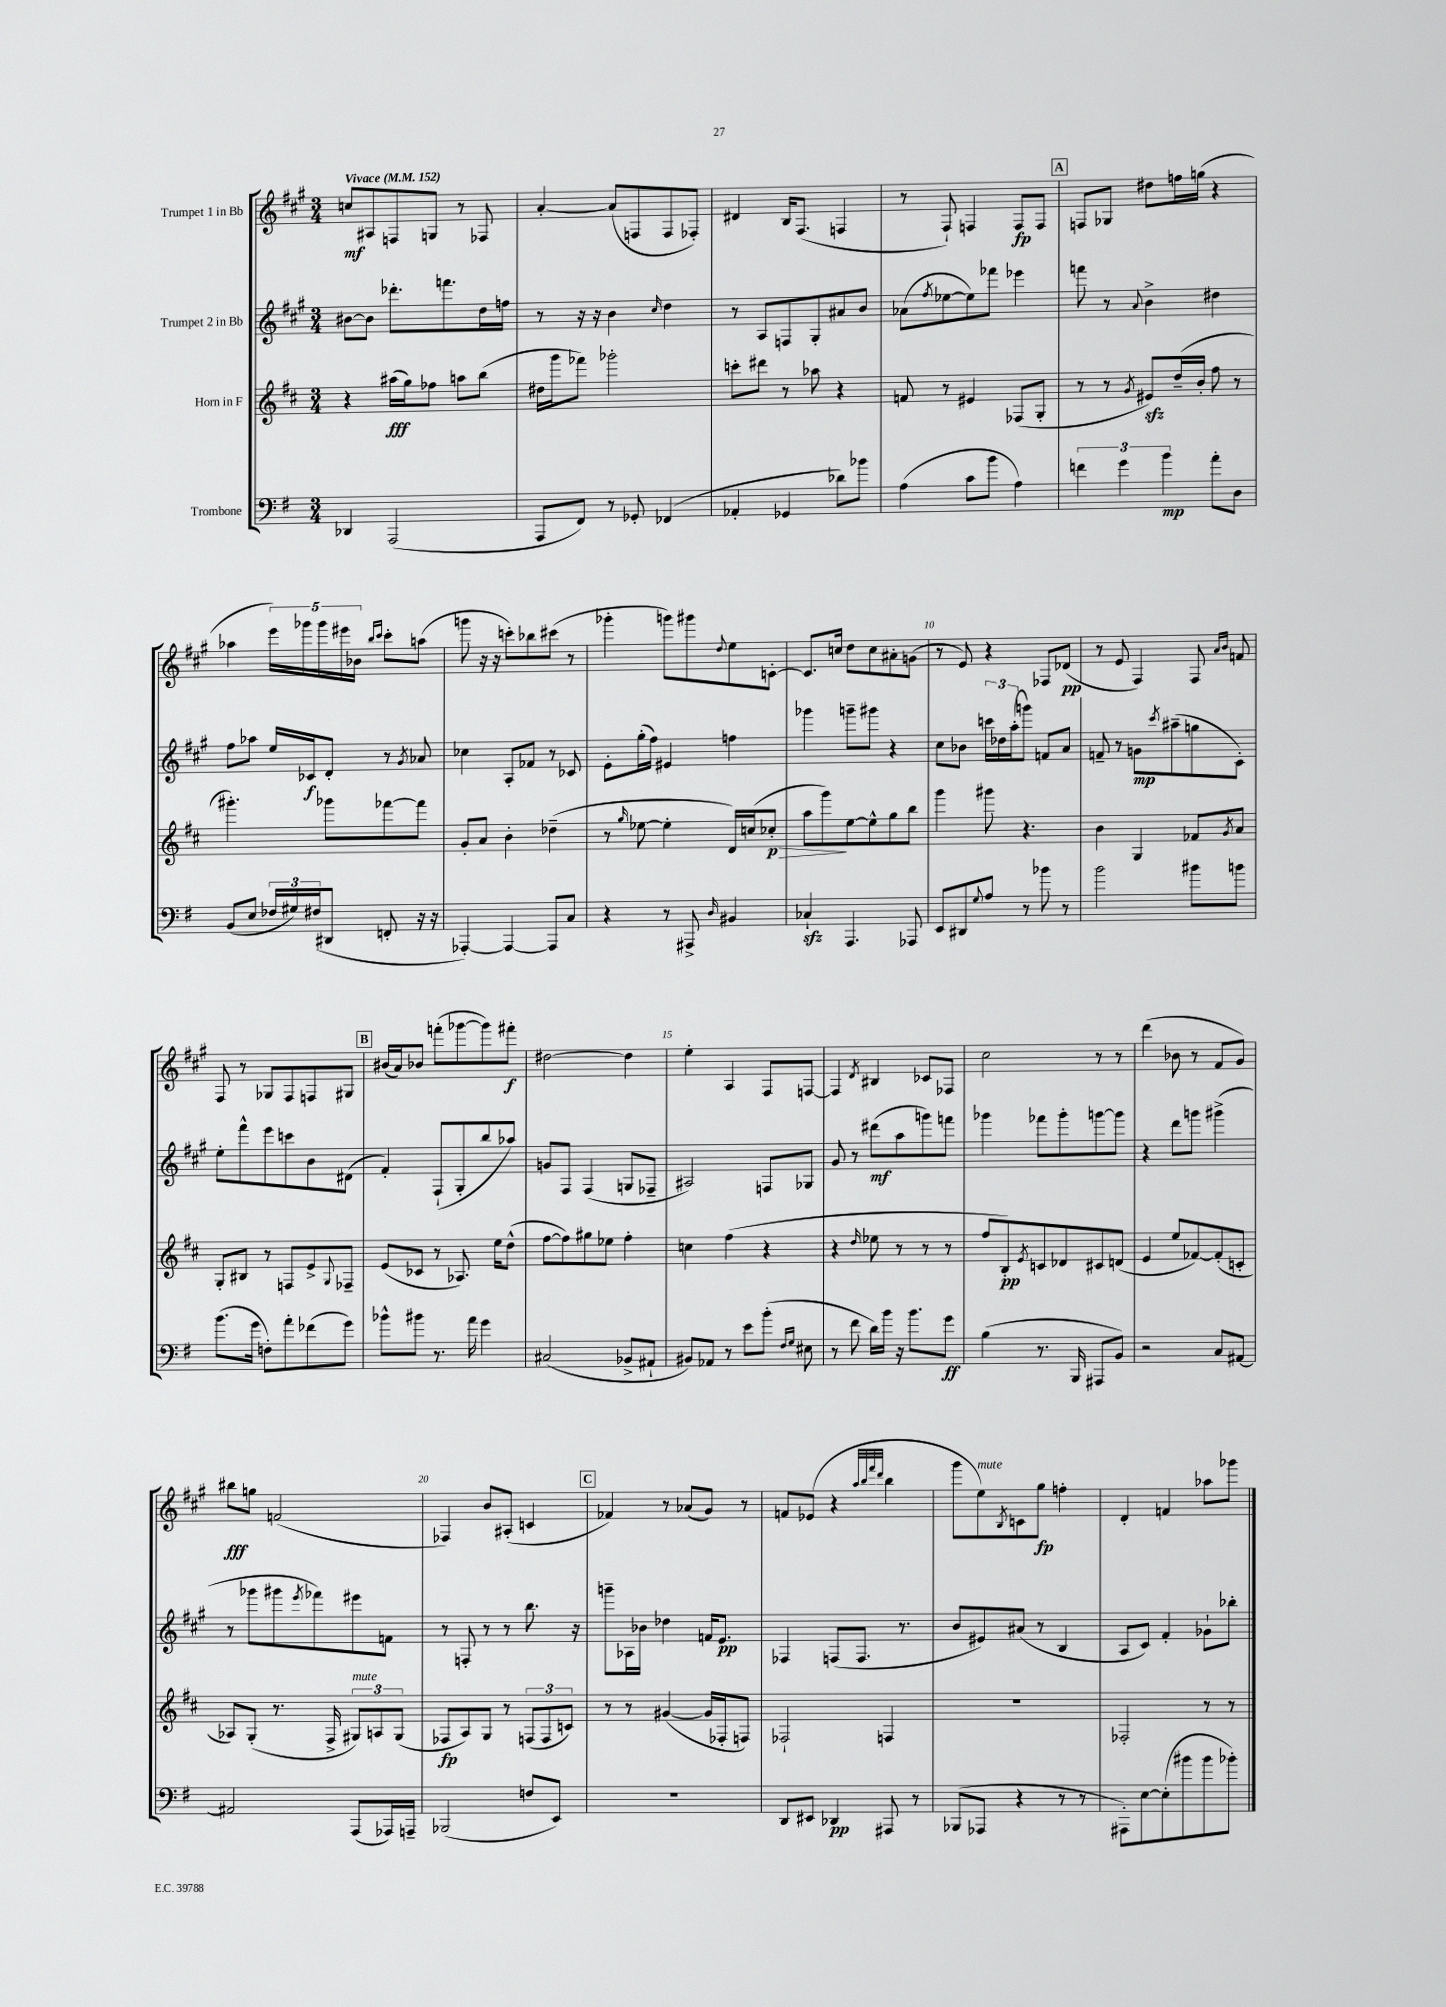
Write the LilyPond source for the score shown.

<<
\new StaffGroup <<
\new Staff = "s0" \with { instrumentName = "Trumpet 1 in Bb" } {
    \clef treble \key a \major \numericTimeSignature \time 3/4 \tempo "Vivace" 4 = 152
    c''8\mf ais8 f8 g8 r8 fes8 |
    a'4~-. a'8( f8 f8 fes8-.) |
    dis'4 b16 fis8.( f4 |
    r8 fis8-!) f4 f8\fp f8 |
    \mark \markup { \box "A" } f8 ges8 dis''8 f''16 g''16( r4 |
    aes''4 \tuplet 5/4 { e'''16) ges'''16 ges'''16 eis'''16 bes'16 } \grace { b''16 cis'''16 } cis'''8-. a''8( |
    g'''8 r16 r16 c'''8-.) bes''8 cis'''8( r8 |
    ges'''4-. g'''8) gis'''8 \appoggiatura { d''8 } e''8 c'8~-. |
    c'8. c''16 d''8 c''8 ais'8-. g'8( |
    r8 e'8) r4 fes8 des'8\pp( |
    r8 e'8 fis4) fis8 \grace { a'16 b'16 } f'8 |
    fis8 r8 ges8 fis8 f8 gis8 |
    \mark \markup { \box "B" } bis'16( a'16) bes'8 f'''8-.( ges'''8~ ges'''8) fis'''8-.\f |
    dis''2~ dis''4 |
    e''4-. a4 fis8 f8~ |
    f4 \acciaccatura { d'8 } bis4 ces'8 fes8 |
    cis''2 r8 r8 |
    d'''4( bes'8 r8 fis'8 gis'8) |
    bis''8\fff g''8 f'2( |
    fes4) b'8 ais8-.( c'4 |
    \mark \markup { \box "C" } fes'4) r8 aes'8( gis'8) r8 |
    f'8 ees'8( r4 \grace { a''32 b''32 fis'''32 d'''32 } b''4 |
    gis'''8 e''8^\markup { \italic "mute" }) \acciaccatura { b8 } c'8 gis''8\fp f''4-. |
    d'4-. f'4 aes''8 ges'''8 \bar "|." |
}
\new Staff = "s1" \with { instrumentName = "Trumpet 2 in Bb" } {
    \clef treble \key a \major \numericTimeSignature \time 3/4
    bis'8~ bis'8 des'''8.-. f'''8. d''16 f''16 |
    r8 r16 r16 b'4 \grace { cis''16 } d''4 |
    r8 a8 f8 gis8-. ais'8 b'8 |
    aes'8( \acciaccatura { fis''8 } ees''8~ ees''8) fes'''8 ees'''4 |
    \mark \markup { \box "A" } f'''8 r8 \appoggiatura { a'8 } b'4-> dis''4 |
    fis''8 aes''8 e''16 ces'16\f d'8-. r8 \acciaccatura { gis'8 } aes'8 |
    ces''4 a8-. fes'8 r8 ces'8 |
    e'8-. gis''16-.( fis''16) eis'4 f''4 |
    ges'''4 g'''8-- gis'''8 r4 |
    cis''8 bes'8 \tuplet 3/2 { c'''16 des''16 a''16-.( } g'''8) f'8 a'8 |
    f'8-- r8 g'8\mp \acciaccatura { cis'''8 } ais''8--( g''8 cis'8-.) |
    e''8-. fis'''8-^ e'''8 c'''8 b'8 dis'8( |
    \mark \markup { \box "B" } fis'4-.) fis8-!( gis8-. b''8 aes''8) |
    g'8 fis8 fis4( g8 fes8-- |
    ais2) f8 ges8 |
    gis'8 r8 dis'''8\mf( a''8 g'''8) f'''8 |
    ges'''4 fes'''8 ges'''8-. g'''8~ g'''8 |
    r4 d'''8 g'''8 gis'''4->( |
    r8 ges'''8 gis'''8 \acciaccatura { e'''8 } fes'''8) eis'''8 f'8 |
    r8 f8-. r8 r8 b''8. r16 |
    \mark \markup { \box "C" } g'''8-- aes16 bes'16 des''4 f'16 e'8.\pp |
    fes4 f8( f8. r8. |
    b'8 eis'8) ais'8( r8 b4 |
    a8 cis'8) fis'4-. ges'8-! bes''8-. \bar "|." |
}
\new Staff = "s2" \with { instrumentName = "Horn in F" } {
    \clef treble \key d \major \numericTimeSignature \time 3/4
    r4 ais''16\fff( g''16) fes''8 a''8 b''8( |
    dis''16 g'''16 fes'''8) ges'''2-. |
    c'''8-. dis'''8 r8 aes''8 r4 |
    f'8 r8 eis'4 fes8( g8-. |
    \mark \markup { \box "A" } r8 r8 \acciaccatura { g'8 } eis'8\sfz) d''16--( b'16-. fis''8 r8 |
    gis'''4.-.) ges'''8 fes'''8~ fes'''8 |
    g'8-. a'8 b'4-. des''4--( |
    r8 \grace { g''16 } ees''8~ ees''4-. d'16) c''16( ces''8-.\p\> |
    a''8 g'''8\!) e''8~ e''8-^ g''8 b''8 |
    g'''4 gis'''8 r4. |
    b'4 g4 fes'8 \acciaccatura { g'8 } a'8 |
    g8-. bis8 r8 f8 e'8-> \appoggiatura { g8 } fes8-- |
    \mark \markup { \box "B" } e'8( ces'8 r8 aes8.) e''16 d''8-^( |
    fis''8~ fis''8) gis''8 ees''8 fis''4-. |
    c''4 fis''4( r4 |
    r4 \grace { d''16 } ees''8 r8 r8 r8 |
    fis''8 b8-.\pp) \acciaccatura { e'8 } c'8 des'8 cis'8 d'8( |
    e'4 e''8 fes'8~) fes'8-.( c'8-. |
    aes8) g8-.( r8. fis16-> \tuplet 3/2 { gis8^\markup { \italic "mute" }) a8 gis8( } |
    fes8\fp a8) g8 r8 \tuplet 3/2 { f8( f8 c'8) } |
    \mark \markup { \box "C" } r8 r8 gis'4~( gis'16 fes16-. f8) |
    fes2-! f4 |
    R2. |
    fes2-. r8 r8 \bar "|." |
}
\new Staff = "s3" \with { instrumentName = "Trombone" } {
    \clef bass \key g \major \numericTimeSignature \time 3/4
    des,4 a,,2( |
    a,,8 fis,8) r8 ges,8-. fes,4( |
    aes,4-. ges,4 des'8) bes'8 |
    a4( c'8 b'8 a4) |
    \mark \markup { \box "A" } \tuplet 3/2 { f'4 g'4 b'4\mp } a'8-. d8 |
    b,8( e8 \tuplet 3/2 { fes16 gis16) fis16( } dis,8 f,8-. r16 r16 |
    aes,,4~-.) aes,,4~ aes,,8 c8 |
    r4 r8 ais,,8-> \grace { d16 } bis,4 |
    ces4-!\sfz a,,4. aes,,8 |
    e,8 dis,8 \appoggiatura { g8 } a8 r8 bes'8 r8 |
    b'2 bis'8 b'8 |
    b'8.( g'16 f8-.) a'8-. fes'8( g'8) |
    \mark \markup { \box "B" } bes'8-^ bis'8 r8. a'16 g'4 |
    cis2( bes,8-> ais,8-! |
    bis,8) aes,8 r8 e'8 b'8-.( \grace { fis16 g16 } eis8 |
    r8 fis'8 d'16) b'16 r16 b'8. g'8\ff |
    b4( r8. b,,16 ais,,8 b,8) |
    r2 c8 ais,8~ |
    ais,2 a,,8( aes,,16) a,,16-- |
    bes,,2( f8 e,8) |
    \mark \markup { \box "C" } R2. |
    d,8 eis,8 des,4\pp ais,,8 r8 |
    bes,,8( aes,,8 r4 r8 r8 |
    ais,,8-.) e8~ e8-.( bis'8 bis'8 bes'8-.) \bar "|." |
}
>>
>>
\layout { \context { \Score \override BarNumber.break-visibility = ##(#f #t #t) barNumberVisibility = #(every-nth-bar-number-visible 5) } }
